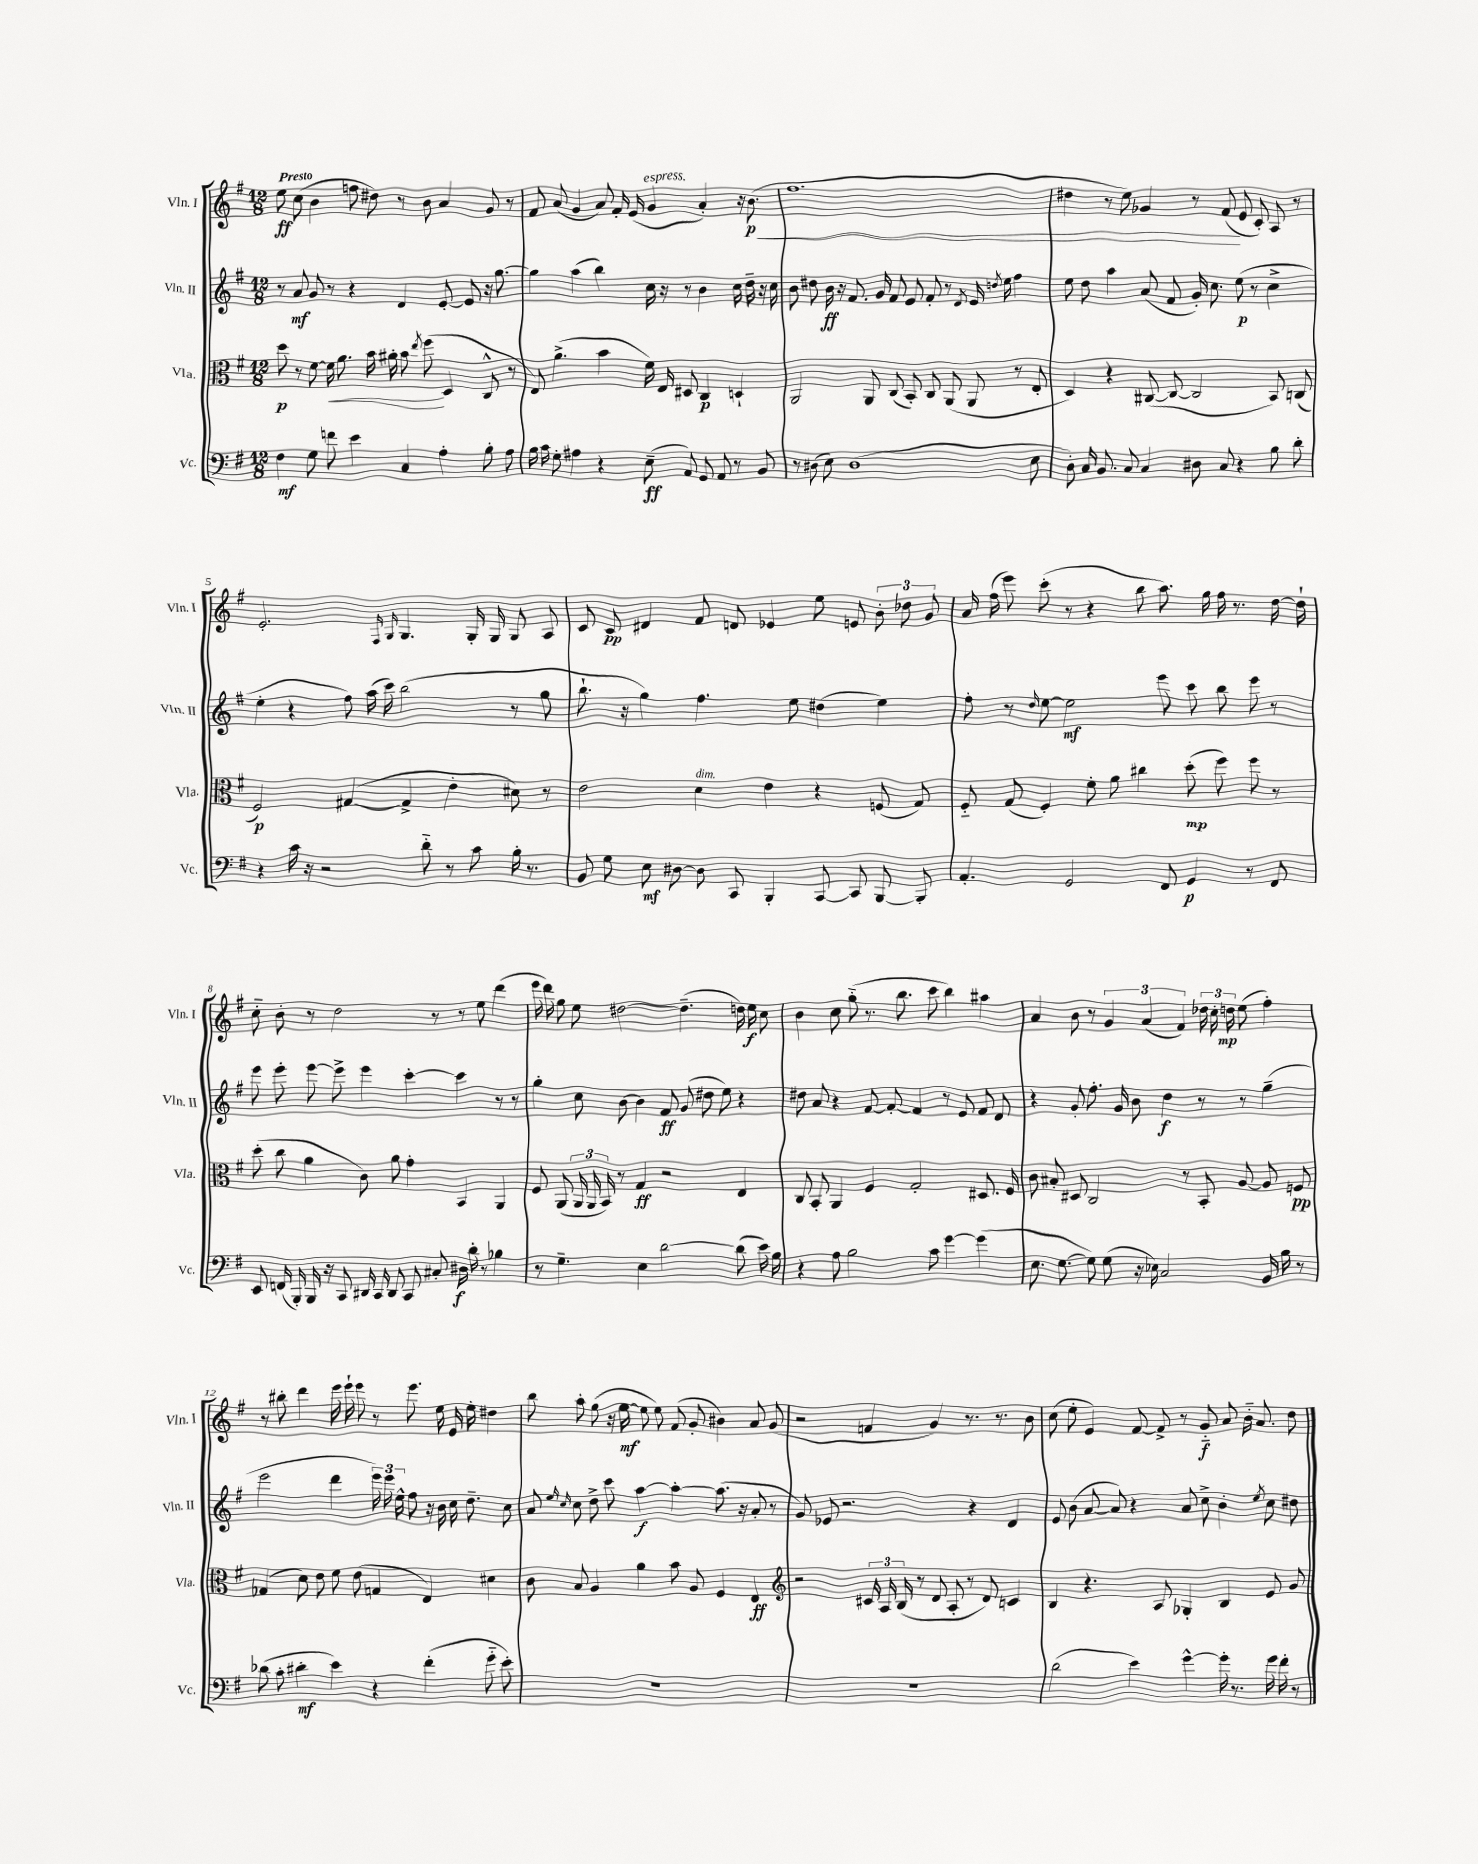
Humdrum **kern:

**kern	**kern	**kern	**kern
*staff4	*staff3	*staff2	*staff1
*clefF4	*clefC3	*clefG2	*clefG2
*k[f#]	*k[f#]	*k[f#]	*k[f#]
*M12/8	*M12/8	*M12/8	*M12/8
4F#	8dd	8r	8ee
.	8r	8a	(8cc
8G	[8f#	8g	4b
8f	16f#]	8r	.
.	8.a	.	.
4e	.	4r	8ff
.	16b	.	8dd#)
.	16a#'	.	.
4C	8b	4d	8r
.	8qee	.	.
.	(8ff#	.	8b
4A'	4D	[8e'	4a
.	.	8e]	.
8B'	8C^^	16r	8g
.	.	[8.gg	.
8A	8r	.	8r
=	=	=	=
16B	8E)	4gg]	8f#
16c	.	.	.
8G'	(4.a^	.	(8a
4A#	.	(4aa	4g
4r	4b	4bb)	8a)
.	.	.	16f#'
.	.	.	(16e
(8E~	16f#)	16cc	4g
.	16E	16r	.
8AA)	8D#	8r	.
8GG	4C	4b	4a')
8AA	.	.	.
8r	4D`	16cc	16r
.	.	16dd~	(8.b
8BB	.	16r	.
.	.	16cc	.
=	=	=	=
8r	2AA	8b	1.ff#
(8D#	.	8dd#	.
8E)	.	16b	.
.	.	16r	.
(1D#	.	8.f#	.
.	8AA	.	.
.	.	16g	.
.	(8C	8f#	.
.	8BB')	8e	.
.	8C	8f#'	.
.	(8AA	8r	.
.	.	8qd	.
.	8AA	16e	.
.	.	8qdd	.
.	.	16ee	.
.	8r	4ff#	.
8E	8E'	.	.
=	=	=	=
8D')	4D)	8ee	4dd#
16C	.	8dd	.
8.BB	.	.	.
.	4r	4aa	8r
8C	.	.	8ee)
4C	([8C#	(8a	4g-
.	8C#_	8f#	.
8D#	2C#]	16g')	8r
.	.	8.cc	.
8C	.	.	(8f#
4r	.	(8ee	8e
.	.	8r	8c')
8B	8BB)	4cc^	8A
8d'	(8C	.	8r
=	=	=	=
4r	2F#)	4ee'	2.e'
16c	.	4r	.
16r	.	.	.
2r	.	.	.
.	([4G#	8ff#)	.
.	.	(16aa	.
.	.	16ccc)	.
.	.	.	16qqF#
.	.	.	16qqG
.	4G#^]	(2bb	4.G
8d'~	.	.	.
8r	4e'	.	.
8c	.	.	16G'
.	.	.	16G
16B'	8d#)	8r	8G
8.r	.	.	.
.	8r	8gg	8A
=	=	=	=
8BB	2e	8.bb`	8c
8G	.	.	8c
.	.	16r	.
8E	.	4gg)	4d#
[8D#	.	.	.
8D#]	4d	4.ff#	8f#
8CC	.	.	8d
4BBB'	4e	.	4e-
.	.	8ee	.
[8CC	4r	(4dd#	8ee
8CC]	.	.	8e
[8BBB	(8F	4ee)	12b'
.	.	.	12dd-
8BBB']	8G)	.	.
.	.	.	12g
=	=	=	=
4.AA'	8F#'~	8ff#'	16a
.	.	.	(16ff#
.	(8G	8r	8eee)
.	.	16qqdd	.
.	4F#')	[8ee	(8ccc'
2GG	.	2ee]	8r
.	8f#'	.	4r
.	8a	.	.
.	4cc#	.	8bb
8FF#	.	8eee	8.aa)
4GG	(8dd'	8ccc	.
.	.	.	16gg
.	8ff#)	8bb	16ff#
.	.	.	8.r
8r	8ff#	8eee	.
8FF#	8r	8r	[16dd
.	.	.	16dd`]
=	=	=	=
8EE	(8dd'	8eee	8cc'~
(16FF	8cc	8eee'	8b'
16BBB')	.	.	.
16BBB	4a	[8eee	8r
16r	.	.	.
8CC	.	8eee^]	2dd
16DD#	8c)	4eee	.
16CC	.	.	.
8DD#	8a	.	.
8CC	4g'	[4ccc'	.
8C#'	.	.	8r
16D#	4BB	4ccc]	8r
16d'	.	.	.
8r	.	.	8ee
4B-	4AA	8r	(4ddd
.	.	8r	.
=	=	=	=
8r	8F#	4gg'	16eee
.	.	.	16ddd)
4.G~	(8AA	.	8gg
.	24AA	8cc	8ee
.	24AA	.	.
.	24BB)	.	.
.	8r	[8b	[2dd#
4E	4G	4b]	.
[2d	2r	8f#	.
.	.	(8g	(4.dd#~]
.	.	8dd#	.
.	.	8ee)	.
(8d]	4E	4r	16dd)
.	.	.	16ee
16e)	.	.	8cc
16B	.	.	.
=	=	=	=
4r	8C	8dd#	4b
.	8BB'	8a	.
8A	4AA	4r	8cc
2B	.	.	(8gg'~
.	4F#	[8f#	8.r
.	.	8f#'_	.
.	.	.	8.bb
.	2G'	4f#]	.
8c	.	.	8ccc
[4g	.	8r	4bb)
.	.	8e	.
(4g]	8.D#	8f#	4aa#
.	.	8d	.
.	16F#	.	.
=	=	=	=
8.E	8c	4r	4a
.	8B#'	.	.
[8.G	.	.	.
.	8D#	8g'	8b
8G])	2C	8.ff#'	8r
(8G	.	.	6g
.	.	16g	.
16r	.	8b	.
.	.	.	(6a
16E-)	.	.	.
2C	.	4dd	.
.	.	.	6f#)
.	8r	.	.
.	8BB'	8r	24dd-
.	.	.	24cc'
.	.	.	24dd
.	[8A	8r	(8ee
16BB	8A]	(4gg~	4ff#')
16B	.	.	.
8r	8F	.	.
=	=	=	=
(8d-	(4G-	2eee	8r
8c'	.	.	8bb#'
4d#'	8d)	.	4ddd
.	8e	.	.
4e)	8f#	4ddd	16eee
.	.	.	16eee`
.	(8e	.	8eee
4r	4G	24eee)	8r
.	.	24eee	.
.	.	24ee^^	.
.	.	8ff#	8.eee
(4f#'	4E)	16r	.
.	.	16b	16ee
.	.	16cc	16e
.	.	8.dd~	16ee'
8g'~	4d#	.	4dd#
8e')	.	8cc	.
=	=	=	=
1.r	8c	8a	8bb
.	.	16qqee	.
.	.	16qqcc	.
.	8B	8cc	8aa'
.	4A	8dd^	(8gg
.	.	8ccc	16r
.	.	.	[16ee
.	4a	[4aa	8ee]
.	.	.	8ee)
.	8b	4aa'_	(8f#
.	8A	.	8g'
.	4F#	(8.aa]	4b#)
.	.	16r	.
.	4E	8a'	8a
.	.	8r	(8g
=	=	=	=
*	*clefG2	*	*
1.r	2r	8g)	2r
.	.	8e-	.
.	.	2.r	.
.	24c#	.	4f
.	24A	.	.
.	(24B	.	.
.	8r	.	.
.	8d	.	4g)
.	8A'	.	.
.	8r	4r	8.r
.	8d)	.	.
.	.	.	8.r
.	4c	4d	.
.	.	.	8b
=	=	=	=
(2d	4B	8e	(8cc
.	.	(8b	8ee'
.	4.r	[8a	4e)
.	.	8a])	.
4e)	.	4r	[8f#
.	8A	.	8f#^]
[4g^^	4G-'	8a	8r
.	.	8cc^	8g'~
16g']	4B	4b'	8a
8.r	.	.	.
.	.	.	16b'~
.	.	.	8.a
.	.	8qee	.
16g	8e	8cc	.
16f#'	.	.	.
8r	8g	8dd#	8dd
==	==	==	==
*-	*-	*-	*-
